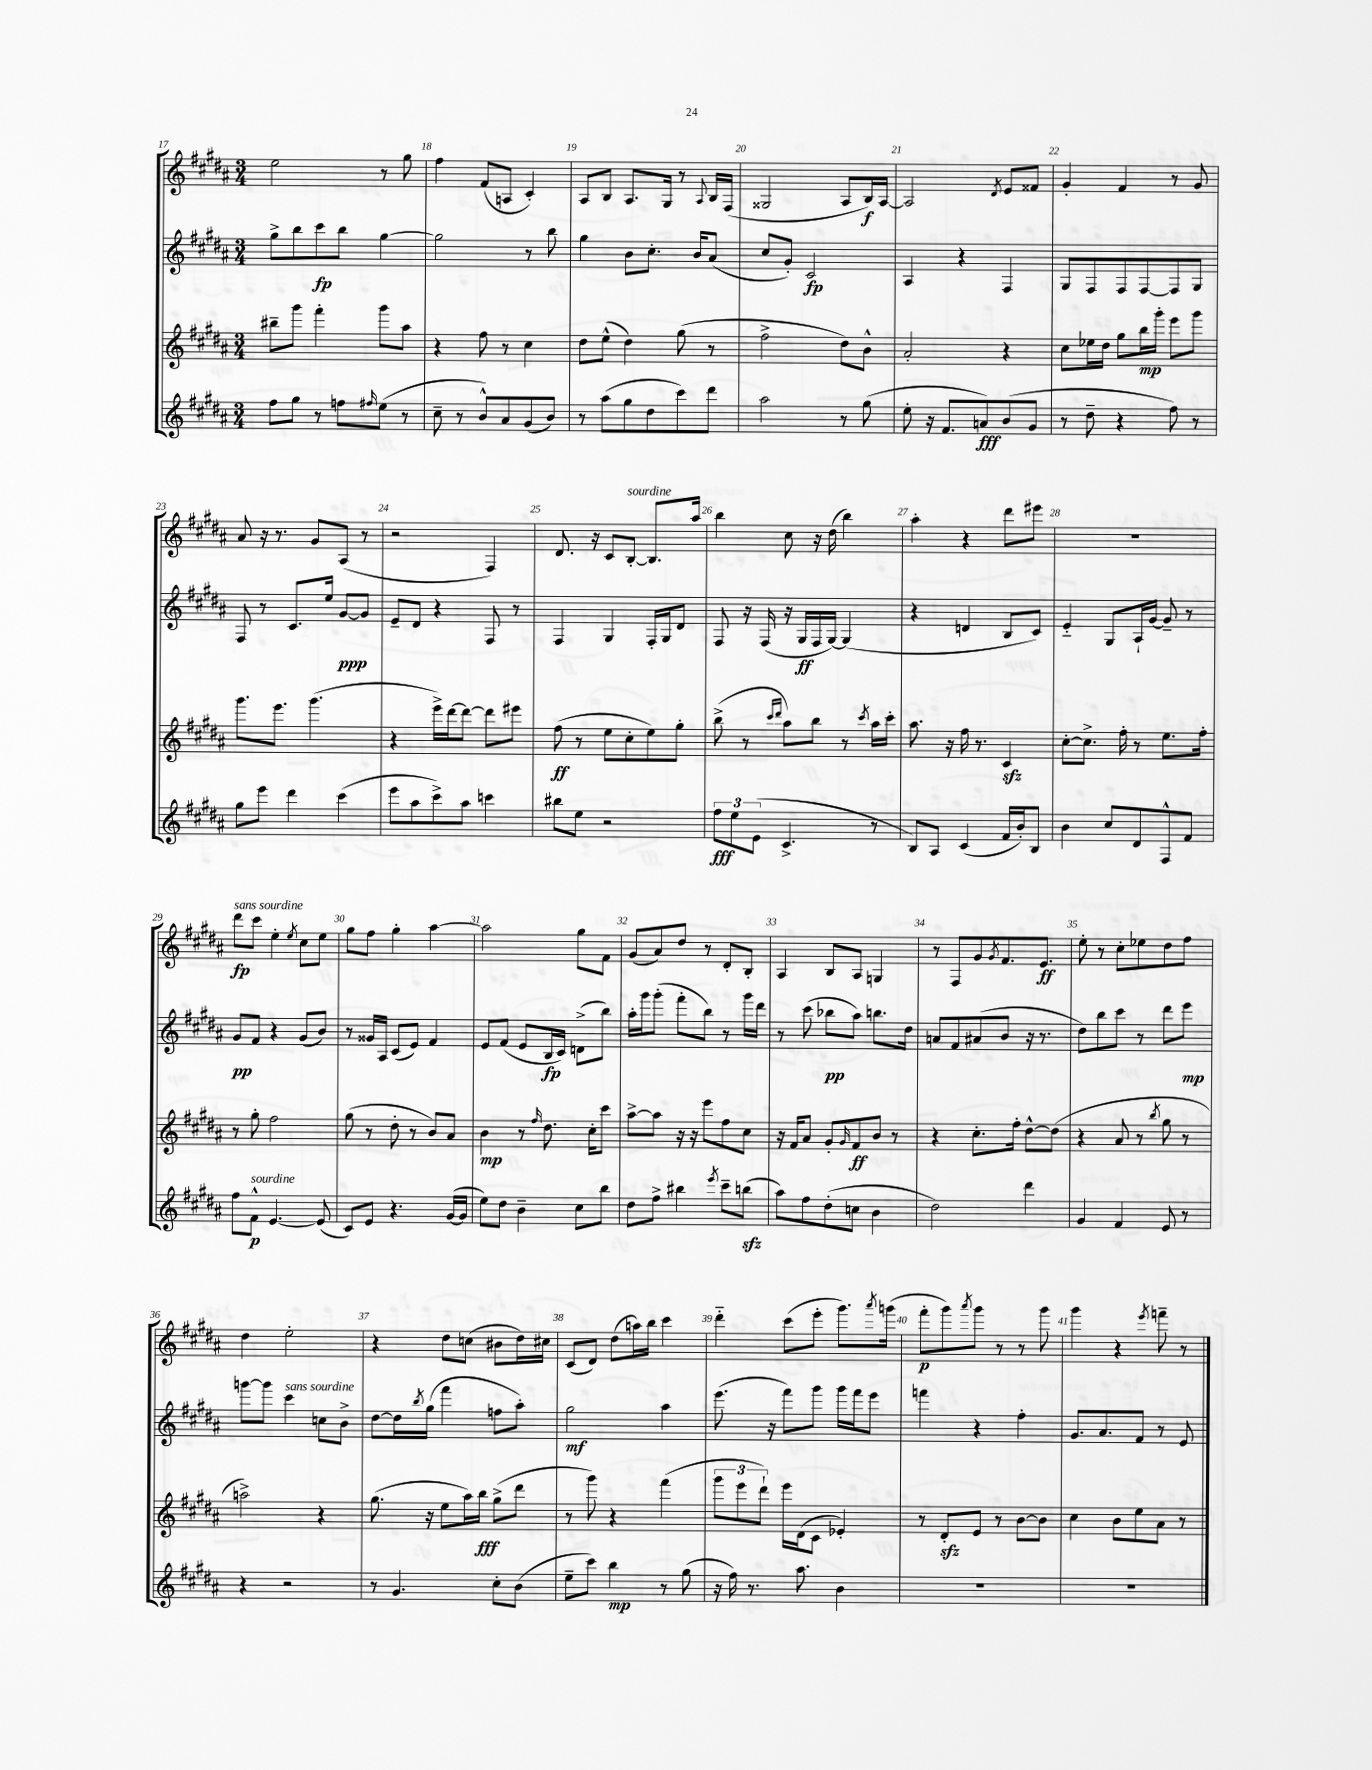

**kern	**kern	**kern	**kern
*staff4	*staff3	*staff2	*staff1
*clefG2	*clefG2	*clefG2	*clefG2
*k[f#c#g#d#a#]	*k[f#c#g#d#a#]	*k[f#c#g#d#a#]	*k[f#c#g#d#a#]
*M3/4	*M3/4	*M3/4	*M3/4
8ff#\L	8bb#~\L	8gg#^\L	2ee\
8gg#\J	8ggg#\J	8bb\	.
8r	4fff#'\	8ccc#\	.
8ff\L	.	8bb\J	.
16qqff#/	.	.	.
(8ee\J	8ggg#\L	[4gg#\	8r
8r	8aa#\J	.	8gg#\
=	=	=	=
8cc#~\	4r	2gg#\]	4ff#\
8r	.	.	.
8b^^/L)	8ff#\	.	(8f#/L
8a#/	8r	.	8A/J
(8g#/	4cc#\	8r	4c#'/)
8b/J)	.	8bb\	.
=	=	=	=
8r	8dd#\L	4gg#\	8A#/L
(8aa#\L	(8ee^^\J	.	8B/J
8gg#\	4dd#\)	8b\L	8.A#/L
8dd#\	.	8.cc#'\J	.
.	.	.	16G#/Jk
8ccc#\)	(8gg#\	.	8r
.	.	16b/LK	.
.	.	.	8qqA#/
8ddd#\J	8r	(8a#/J	16B/LL
.	.	.	(16F#/JJ
=	=	=	=
2aa#\	2ff#^\	8cc#/L	2G##/
.	.	8g#'/J)	.
.	.	2c#/	.
8r	8dd#\L)	.	8A#/L
(8gg#\	8b^^\J	.	16B/L)
.	.	.	[16A#/JJ
=	=	=	=
8ee'\	2a#'/	4A#/	2A#/]
16r	.	.	.
8.f#/L	.	.	.
.	.	4r	.
8a/)	.	.	.
.	.	.	8qd#/
(8b/	4r	4F#/	8e/L
8g#/J	.	.	8f##/J
=	=	=	=
8r	8cc#\L	8G#/L	4g#'/
8dd#~\	16ee-\L	8F#/	.
.	16dd#\JJ	.	.
4r	8gg#\L	8F#/	4f#/
.	16bb\L	[8F#/	.
.	16ggg#'\JJ	.	.
8ff#\)	8eee\L	8F#/]	8r
8r	8ggg#\J	8G#/J	8g#/
=	=	=	=
8gg#\L	8.ggg#\L	8F#/	8a#/
8eee\J	.	8r	16r
.	8.eee\J	.	8.r
4ddd#\	.	8.c#/L	.
.	(4.ggg#\	.	8g#/L
.	.	16ee/Jk	.
(4ccc#\	.	[8g#/L	(8A#/J
.	.	8g#/]J	8r
=	=	=	=
8eee\L	4r	8e~/L	2r
8aa#\	.	8d#/J	.
8ccc#^\)	16eee^\LL)	4r	.
.	[16ddd#\J	.	.
8aa#\J	8ddd#\_J	.	.
4ccc\	8ddd#\]L	8F#/	4F#/)
.	8eee#\J	8r	.
=	=	=	=
8bb#\L	(8ff#\	4F#/	8.d#/
8ee\J	8r	.	.
.	.	.	16r
2r	8ee\L	4G#/	8c#/L
.	8cc#'\	.	[8B'/J
.	8ee\)	16F#'/LL	8.B/]L
.	.	16G#/J	.
.	8gg#'\J	8d#/J	.
.	.	.	16aa#/Jk
=	=	=	=
12ff#\L	(8bb^\	8F#/	4bb\
12ee\	.	.	.
.	8r	16r	.
(12e\J	.	.	.
.	.	(16F#/	.
.	16qqccc#/LL	.	.
.	16qqddd#/JJ	.	.
4.c#^/	8aa#\L)	16r	8cc#\
.	.	16G#/LL	.
.	8bb\J	16F#/	16r
.	.	[16G#/JJ)	(16dd#\
.	8r	(4G#/]	4bb\)
.	8qccc#/	.	.
8r	16aa#\LL	.	.
.	16ccc#'\JJ	.	.
=	=	=	=
8B/L)	8.aa#\	4r	4aa#'\
8A#/J	.	.	.
.	16r	.	.
(4c#/	16ff#\	4d/	4r
.	8.r	.	.
16f#/LL	4c#/	8B/L	8ddd#\L
16b'/J)	.	.	.
8B/J	.	8c#/J)	8eee#\J
=	=	=	=
4b\	[8cc#'\L	4e'~/	2.r
.	8.cc#^\]J	.	.
8cc#/L	.	8G#/L	.
.	16ff#'\	.	.
8d#/	8r	16A#`/L	.
.	.	[16g#/JJ	.
8F#^^/	8.ee\L	8g#~/]	.
8f#/J	.	8r	.
.	16ff#'\Jk	.	.
=	=	=	=
8ff#\L	8r	8g#/L	8ddd#\L
8f#^^\J	8gg#'\	8f#/J	8ccc#\J
[4.e/	2ff#\	4r	4ee'\
.	.	.	8qee/
.	.	(8g#/L	8cc#\L
(8e/]	.	8b/J)	8ee\J
=	=	=	=
8c#/L)	(8gg#\	8r	8gg#\L
8e/J	8r	16g##/LL	8ff#\J
.	.	16A#/JJ	.
4.r	8dd#'\	(8c#/L	4gg#'\
.	8r	8e/J)	.
.	8b/L)	4f#/	[4aa#\
([16g#/LL	8a#/J	.	.
16g#/]JJ	.	.	.
=	=	=	=
8ee\L)	4b\	8e/L	2aa#\]
8dd#\J	.	(8f#/J	.
4b~\	8r	8e/L	.
.	16qqff#/	.	.
.	8.dd#\	16B/L	.
.	.	16c#/JJ)	.
8cc#\L	.	(8d^\L	8gg#\L
.	16cc#'\LK	.	.
8bb\J	8ccc#\J	8bb\J)	8f#\J
=	=	=	=
8dd#\L	[8aa#^\L	16aa#'\LL	(8g#/L
.	.	16ggg#\J	.
8ff#^\J	8aa#\]J	(8ggg#'\J	8a#/)
4bb#\	16r	8fff#'\L	8dd#/J
.	16r	.	.
.	8eee\L	8bb\J)	8r
8qeee/	.	.	.
8ccc#~\L	8ff#\	8r	8d#'/L
(8bb\J	8cc#\J	16ggg#\LL	8B'/J
.	.	16ddd#\JJ	.
=	=	=	=
8aa#\L)	16r	8r	4A#/
.	16f#/LK	.	.
8ff#\	8a#/J	(8ccc#\	.
(8dd#'\	8g#'/L	8bb-\L	8B/L
.	16qqg#/	.	.
8cc\J	8f#/	8aa#\J)	8A#/J
4b\	8b/J	8.bb\L	4G/
.	8r	.	.
.	.	16dd#\Jk	.
=	=	=	=
2dd#\)	4r	8a/L	8r
.	.	8f#/	8F#/L
.	8.cc#'\L	(8a#/	8g#/
.	.	.	8qg#/
.	.	8b/J	8.f#/
.	16ff#'\Jk	.	.
4ddd#\	[8dd#^^\L	16r	.
.	.	8.r	8.e/J
.	(8dd#\]J	.	.
=	=	=	=
4g#/	4r	8dd#\L)	8ee'\
.	.	8bb\	8r
4f#/	8a#/	8ccc#\J	8cc#'\L
.	8r	8r	8ee-\
.	8qbb/	.	.
8e/	8gg#\	8ddd#\L	8dd#\
8r	8r	8eee\J	8ff#\J
=	=	=	=
4r	2aa^\)	[8ggg\L	4dd#\
.	.	8ggg\]J	.
2r	.	4ccc#\	2ee'\
.	4r	8cc\L	.
.	.	8b^\J	.
=	=	=	=
8r	(8.gg#\	[8dd#\L	4r
4.g#/	.	16dd#\]L	.
.	.	8qbb/	.
.	16r	(16gg#\JJ	.
.	8ee\L	4fff#\	8dd#\L
.	16aa#\L)	.	(8cc\J
.	16bb\JJ	.	.
8cc#'\L	(8gg#^\L	8ff\L	8b#\L
(8b\J	8ddd#\J	8aa#'\J)	16dd#\L)
.	.	.	16cc#\JJ
=	=	=	=
8ee~\L	8r	2gg#\	(8c#/L
8ccc#\J)	8ggg#\)	.	8d#/J)
4bb\	4r	.	(8dd#\L
.	.	.	16aa\L)
.	.	.	16bb\JJ
8r	(4fff#\	4aa#\	4ccc#\
(8gg#\	.	.	.
=	=	=	=
16r	12ggg#\L	(8.eee\	4ddd#'~\
16ff#\)	.	.	.
.	12eee\	.	.
8.r	.	.	.
.	12ddd#`\J)	.	.
.	.	16r	.
.	16eee\LL	8fff#\L)	(8ccc#\L
8.aa#\	(16d#\J	.	.
.	8c#\J	8ggg#\J	8eee'\J
4b\	4e-'/)	16ggg#\LL	8.ggg#\L)
.	.	16fff#\J	.
.	.	8eee\J	.
.	.	.	8qaaa#/
.	.	.	(16ggg\Jk
=	=	=	=
2.r	8r	4fff\	8fff#'\L
.	8d#'/L	.	8ggg#\)
.	.	.	8qaaa#/
.	8e/J	4r	8ggg#\J
.	8r	.	8r
.	[8b\L	4ff#'\	8r
.	8b\]J	.	8ggg#\
=	=	=	=
2.r	4cc#\	8.g#/L	4ggg#\
.	.	8.a#/	.
.	8b\L	.	4r
.	8ee\	8f#/J	.
.	.	.	8qeee/
.	8a#\J	8r	8fff~\
.	8r	8e/	8r
==	==	==	==
*-	*-	*-	*-
